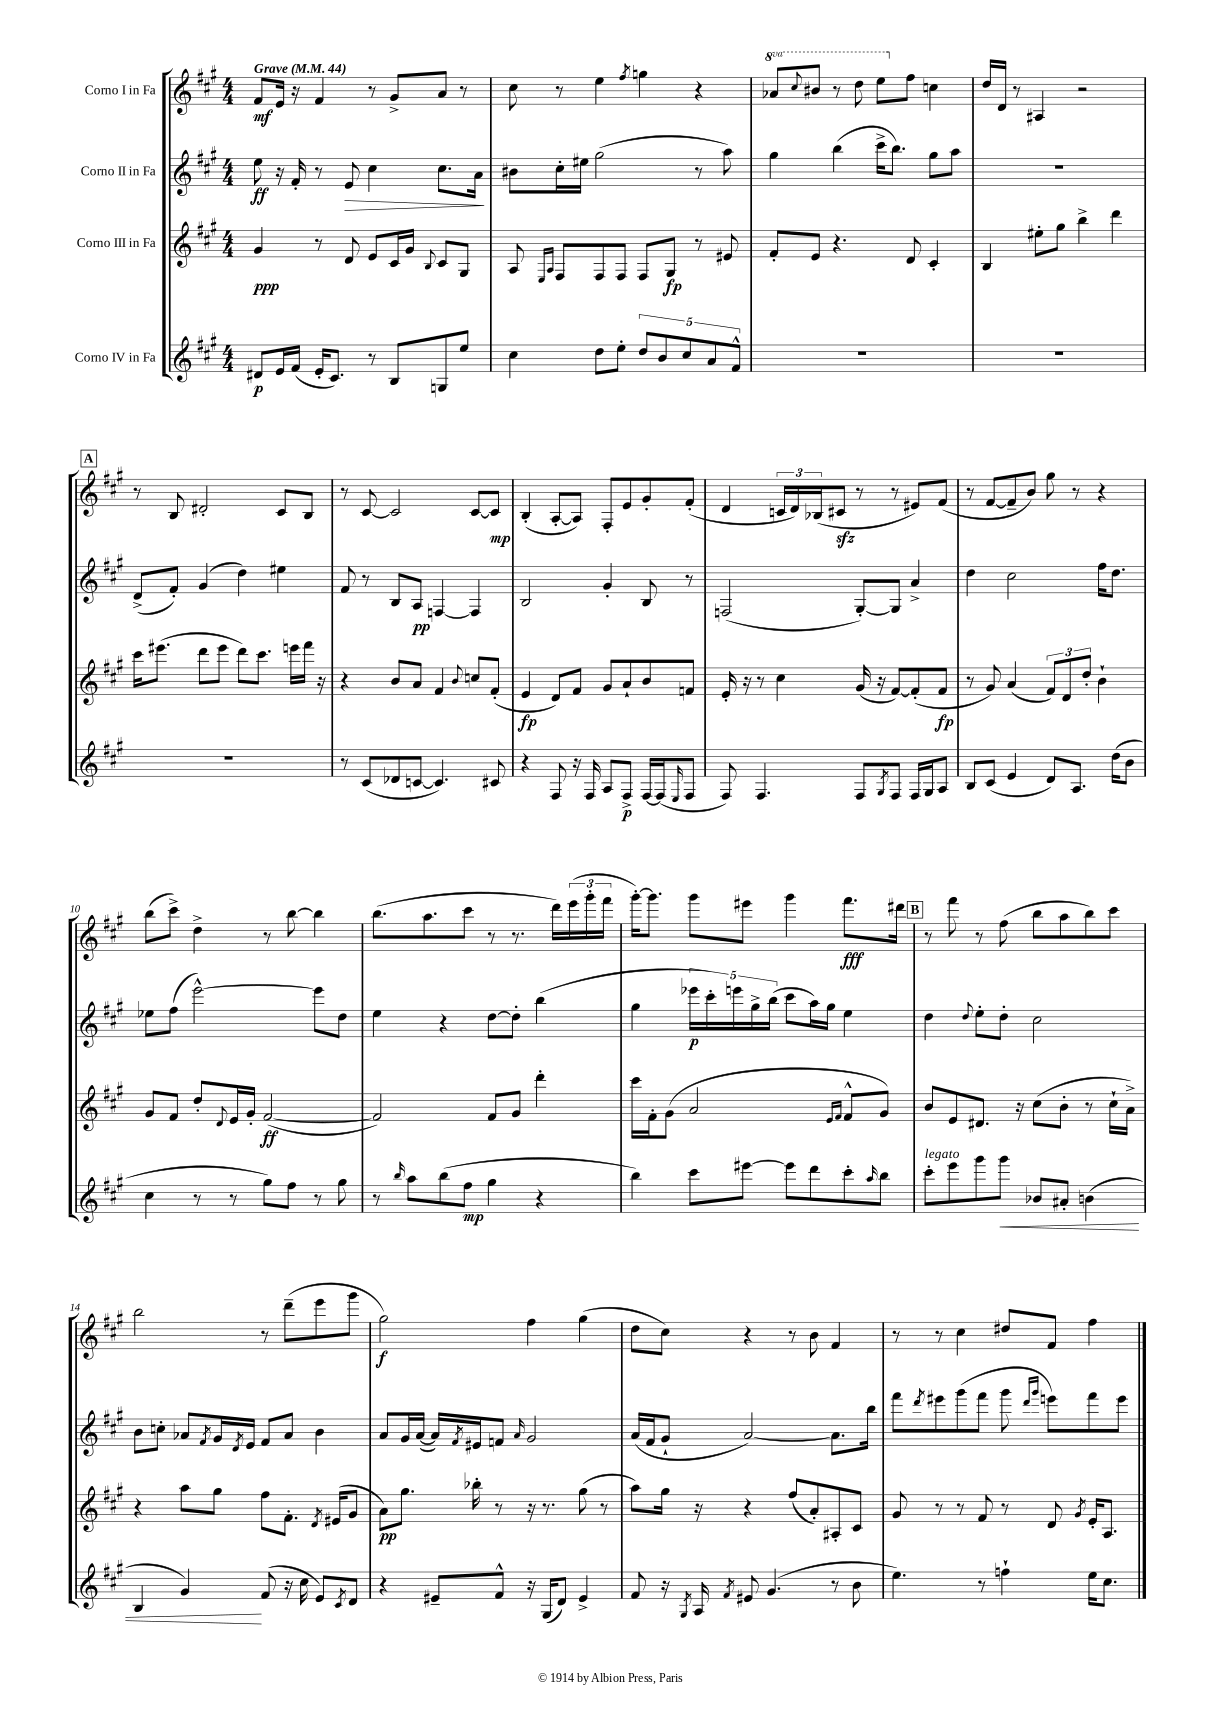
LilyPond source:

<<
\new StaffGroup <<
\new Staff = "s0" \with { instrumentName = "Corno I in Fa" } {
    \clef treble \key a \major \numericTimeSignature \time 4/4 \set Staff.ottavationMarkups = #ottavation-simple-ordinals \tempo "Grave" 4 = 44
    fis'8\mf e'16 r16 fis'4 r8 gis'8-> a'8 r8 |
    cis''8 r8 e''4 \acciaccatura { fis''8 } g''4 r4 |
    \ottava #1 aes''8 \appoggiatura { cis'''8 } bis''8 r8 d'''8 e'''8 \ottava #0 fis''8 c''4 |
    d''16 d'16 r8 ais4 r2 |
    \mark \markup { \box "A" } r8 b8 dis'2-. cis'8 b8 |
    r8 cis'8~ cis'2 cis'8~ cis'8\mp |
    b4-.( a8~-. a8) fis8-. e'8 gis'8-. fis'8-.( |
    d'4 \tuplet 3/2 { c'16 d'16) bes16( } cis'8\sfz r8 r8 eis'8) fis'8( |
    r8 fis'8~ fis'8-- b'8) gis''8 r8 r4 |
    b''8( cis'''8->) d''4-> r8 b''8~ b''4 |
    b''8.( a''8. cis'''8 r8 r8. d'''16) \tuplet 3/2 { e'''16( gis'''16-. fis'''16 } |
    gis'''16~-.) gis'''8. gis'''8 eis'''8 gis'''4 fis'''8.\fff dis'''16 |
    \mark \markup { \box "B" } r8 fis'''8 r8 fis''8( b''8 a''8 b''8) cis'''8 |
    b''2 r8 d'''8--( e'''8 gis'''8 |
    gis''2\f) fis''4 gis''4( |
    d''8 cis''8) r4 r8 b'8 fis'4 |
    r8 r8 cis''4 dis''8 fis'8 fis''4 \bar "|." |
}
\new Staff = "s1" \with { instrumentName = "Corno II in Fa" } {
    \clef treble \key a \major \numericTimeSignature \time 4/4
    e''8\ff r16 fis'16-. r8 e'8\> cis''4 cis''8. a'16\! |
    bis'8 cis''16-. eis''16 gis''2( r8 a''8) |
    gis''4 b''4( cis'''16-> b''8.) gis''8 a''8 |
    R1 |
    \mark \markup { \box "A" } d'8->( fis'8-.) gis'4( d''4) eis''4 |
    fis'8 r8 b8 a8\pp f4~ f4 |
    b2 gis'4-. b8 r8 |
    f2( gis8~-.) gis8 a'4-> |
    d''4 cis''2 fis''16 d''8. |
    ees''8 fis''8( e'''2~-^) e'''8 d''8 |
    e''4 r4 d''8~ d''8-. b''4( |
    gis''4 \tuplet 5/4 { ees'''16\p cis'''16-.) e'''16 gis''16-> b''16( } cis'''8 a''16) gis''16 e''4 |
    \mark \markup { \box "B" } d''4 \appoggiatura { d''8 } e''8-. d''8-. cis''2 |
    b'8 c''8-. aes'8 \acciaccatura { fis'8 } gis'16 \acciaccatura { d'8 } e'16 fis'8 aes'8 b'4 |
    a'8 gis'16 a'16~( a'16) \acciaccatura { fis'8 } eis'16 f'8 \grace { a'16 } gis'2 |
    a'16( fis'16 gis'8-! a'2~) a'8. b''16 |
    fis'''8 \acciaccatura { d'''8 } eis'''8 gis'''8( fis'''8 gis'''8 \grace { d'''16 gis'''16 } e'''8) fis'''8 e'''8 \bar "|." |
}
\new Staff = "s2" \with { instrumentName = "Corno III in Fa" } {
    \clef treble \key a \major \numericTimeSignature \time 4/4
    gis'4\ppp r8 d'8 e'8 cis'16 gis'16 \appoggiatura { b8 } cis'8 gis8 |
    a8 \grace { e16 a16 } fis8 fis8 fis8 fis8 gis8\fp r8 eis'8 |
    fis'8-. e'8 r4. d'8 cis'4-. |
    b4 eis''8-. gis''8 b''4-> d'''4 |
    \mark \markup { \box "A" } cis'''16 eis'''8.( d'''8 eis'''8 d'''8) cis'''8. e'''16 fis'''16 r16 |
    r4 b'8 a'8 fis'4 \appoggiatura { b'8 } c''8 fis'8-.( |
    e'4\fp d'8) fis'8 gis'8 a'8-! b'8 f'8 |
    e'16-. r16 r8 cis''4 gis'16( r16 fis'8~) fis'8-.( fis'8\fp |
    r8 gis'8) a'4( \tuplet 3/2 { fis'8) d'8 d''8-. } b'4-! |
    gis'8 fis'8 d''8-. \appoggiatura { d'8 } e'16 gis'16-. fis'2~\ff( |
    fis'2) fis'8 gis'8 d'''4-. |
    cis'''16 fis'16-. gis'8( a'2 \grace { e'16 fis'16 } fis'8-^ gis'8) |
    \mark \markup { \box "B" } b'8 e'8 dis'8. r16 cis''8( b'8-. r8 cis''16-! a'16->) |
    r4 a''8 gis''8 fis''8 fis'8.-. \acciaccatura { d'8 } eis'16( gis'8 |
    a'8\pp) gis''8. bes''16-. r8 r16 r8. gis''8( r8 |
    a''8) gis''16 r16 r4 fis''8( a'8-.) ais8-. cis'8 |
    gis'8 r8 r8 fis'8 r8 d'8 \acciaccatura { gis'8 } e'16-. a8. \bar "|." |
}
\new Staff = "s3" \with { instrumentName = "Corno IV in Fa" } {
    \clef treble \key a \major \numericTimeSignature \time 4/4
    dis'8\p e'16 fis'16( e'16-. cis'8.) r8 b8 g8 e''8 |
    cis''4 d''8 e''8-. \tuplet 5/4 { d''8 b'8 cis''8 a'8 fis'8-^ } |
    R1 |
    R1 |
    \mark \markup { \box "A" } R1 |
    r8 cis'8( des'8 c'8~ c'4.) cis'8 |
    r4 fis8 r16 fis16 a8 fis8->\p fis16~ fis16( \grace { e16 } fis8 |
    fis8) fis4. fis8 \acciaccatura { gis8 } fis8 fis16 gis16 a8 |
    b8 cis'8( e'4 d'8) a8. d''16( b'8 |
    cis''4 r8 r8 gis''8) fis''8 r8 gis''8 |
    r8 \grace { b''16 } a''8 b''8( fis''8\mp gis''4 r4 |
    b''4) cis'''8 eis'''8~ eis'''8 d'''8 cis'''8-. \grace { a''16 } b''8 |
    \mark \markup { \box "B" } cis'''8-.^\markup { \italic "legato" } e'''8 gis'''8 gis'''8\< bes'8 ais'8-. b'4( |
    b4 gis'4\!) fis'8( r16 cis''16 e'8) \acciaccatura { cis'8 } d'8 |
    r4 eis'8-- fis'8-^ r16 gis16( d'8) eis'4-> |
    fis'8 r16 \acciaccatura { gis8 } a16 \acciaccatura { fis'8 } eis'8 gis'4.( r8 b'8 |
    e''4.) r8 f''4-! e''16 cis''8. \bar "|." |
}
>>
>>
